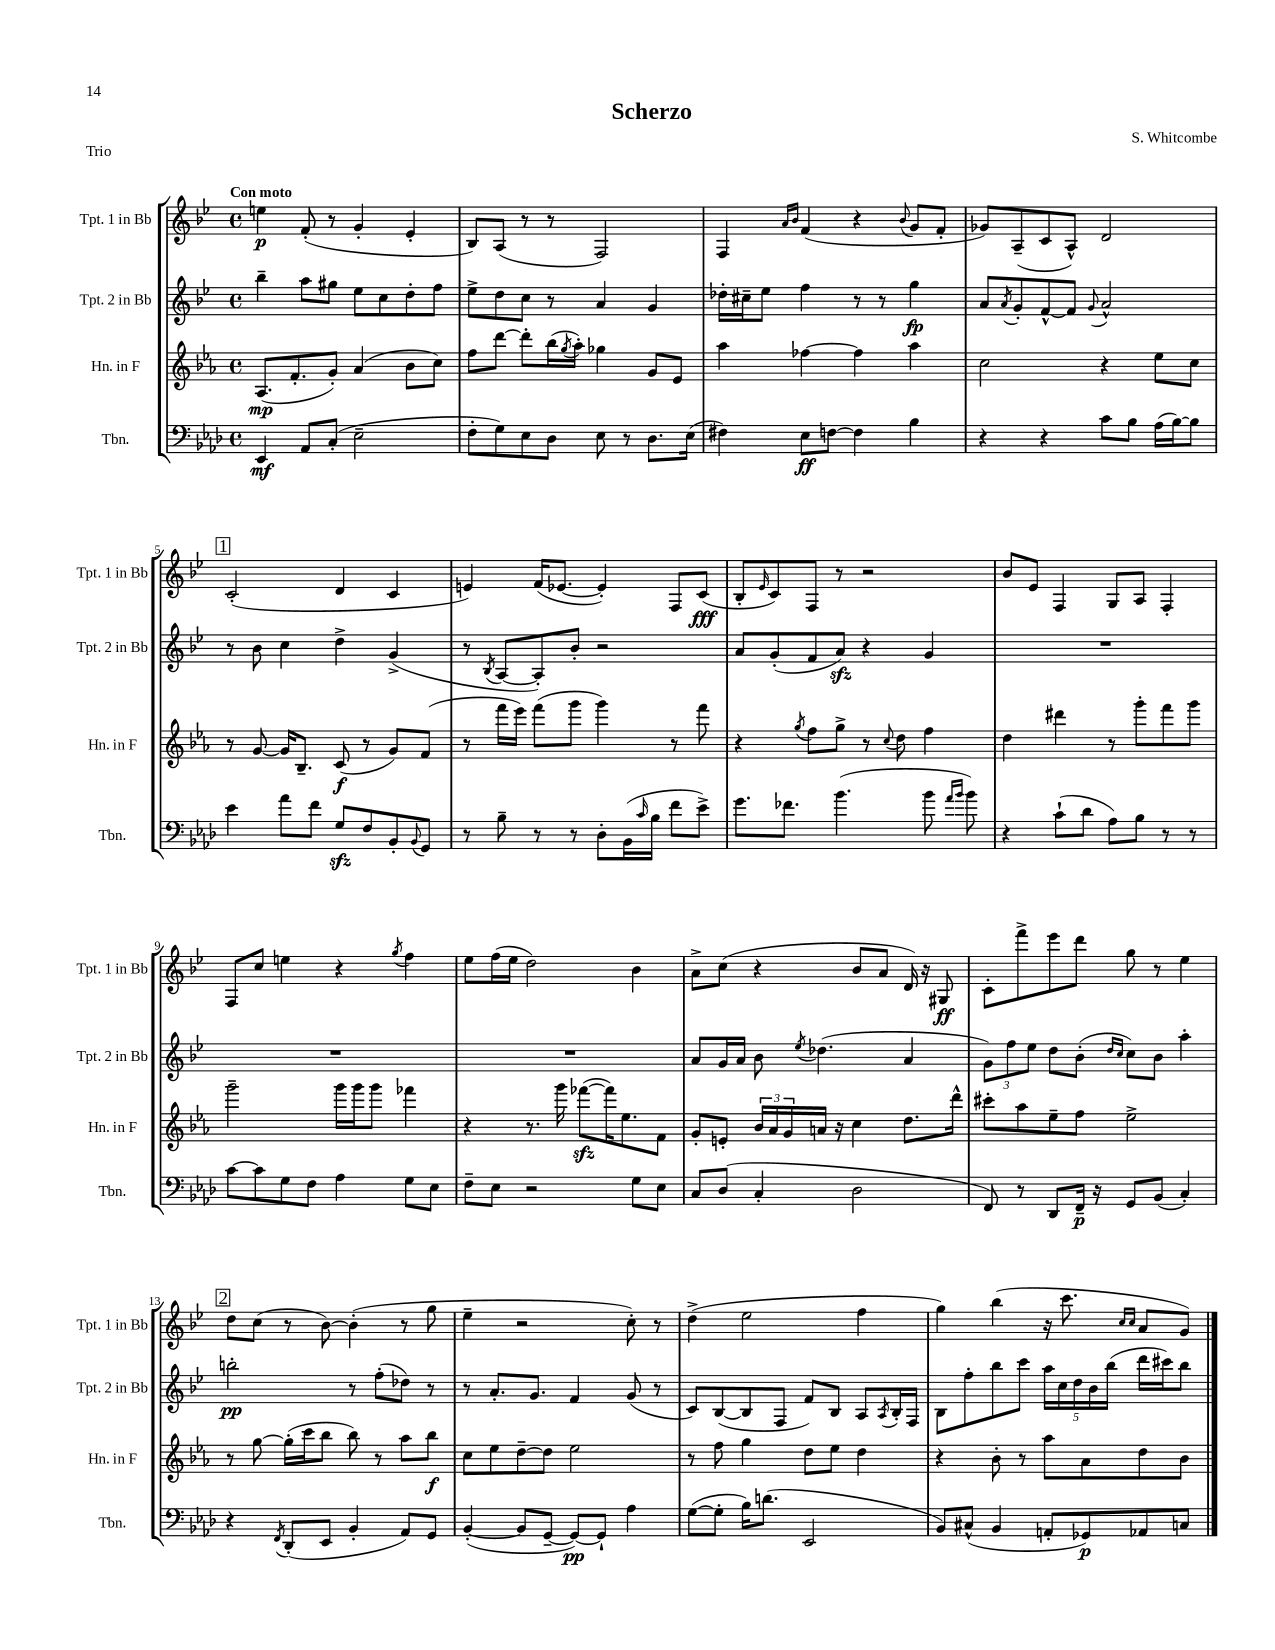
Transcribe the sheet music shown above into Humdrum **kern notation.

**kern	**kern	**kern	**kern
*staff4	*staff3	*staff2	*staff1
*clefF4	*clefG2	*clefG2	*clefG2
*k[b-e-a-d-]	*k[b-e-a-]	*k[b-e-]	*k[b-e-]
*M4/4	*M4/4	*M4/4	*M4/4
*met(c)	*met(c)	*met(c)	*met(c)
4EE-	(8.A-	4bb-~	4ee
.	8.f'	.	.
8AA-	.	8aa	(8f'
(8C'	8g')	8gg#	8r
2E-~	(4a-	8ee-	4g'
.	.	8cc	.
.	8b-	8dd'	4e-'
.	8cc)	8ff	.
=	=	=	=
8F'	8ff	8ee-^	8B-)
8G)	[8ddd	8dd	(8A
8E-	8ddd']	8cc	8r
8D-	(16bb-	8r	8r
.	8qgg	.	.
.	16aa-')	.	.
8E-	4gg-	4a	2F)
8r	.	.	.
8.D-	8g	4g	.
.	8e-	.	.
(16E-	.	.	.
=	=	=	=
4F#)	4aa-	16dd-'	4F
.	.	16cc#~	.
.	.	8ee-	.
.	.	.	16qqa
.	.	.	16qqb-
8E-	[4ff-	4ff	(4f
[8F	.	.	.
4F]	4ff-]	8r	4r
.	.	8r	.
.	.	.	8qqb-
4B-	4aa-	4gg	8g
.	.	.	8f'
=	=	=	=
4r	2cc	8a	8g-)
.	.	8qa	.
.	.	8g'	(8A~
4r	.	[8f^^	8c
.	.	8f]	8A^^)
.	.	8qqg	.
8c	4r	2a^^	2d
8B-	.	.	.
(16A-	8ee-	.	.
[16B-)	.	.	.
8B-]	8cc	.	.
=	=	=	=
4e-	8r	8r	(2c'
.	[8g	8b-	.
8a-	16g]	4cc	.
.	8.B-~	.	.
8f	.	.	.
8G	(8c	4dd^	4d
8F	8r	.	.
8BB-'	8g)	(4g^	4c
8qqBB-	.	.	.
8GG	(8f	.	.
=	=	=	=
8r	8r	8r	4e)
.	.	8qB-	.
8B-~	16fff	[8A	.
.	16eee-)	.	.
8r	(8fff	8A'])	(16f
.	.	.	[8.e-
8r	8ggg	8b-'	.
8D-'	4ggg)	2r	4e-'])
(16BB-	.	.	.
16qqc	.	.	.
16B-	.	.	.
8f	8r	.	8F
8e-^)	8fff	.	(8c
=	=	=	=
8.g	4r	8a	8B-'
.	.	.	16qqe-
.	.	(8g'	8c)
8.f-	.	.	.
.	8qgg	.	.
.	8ff	8f	8F
(4.b-	8gg^	8a)	8r
.	8r	4r	2r
.	8qqcc	.	.
.	8dd	.	.
8b-	4ff	4g	.
16qqa-	.	.	.
16qqb-	.	.	.
8b-)	.	.	.
=	=	=	=
4r	4dd	1r	8b-
.	.	.	8e-
(8c`	4ddd#	.	4F
8d-	.	.	.
8A-)	8r	.	8G
8B-	8ggg'	.	8A
8r	8fff	.	4F'
8r	8ggg	.	.
=	=	=	=
[8c	2ggg~	1r	8F
8c]	.	.	8cc
8G	.	.	4ee
8F	.	.	.
4A-	16ggg	.	4r
.	16ggg	.	.
.	8ggg	.	.
.	.	.	8qgg
8G	4fff-	.	4ff
8E-	.	.	.
=	=	=	=
8F~	4r	1r	8ee-
8E-	.	.	(16ff
.	.	.	16ee-
2r	8.r	.	2dd)
.	16ggg	.	.
.	([8fff-	.	.
.	16fff-])	.	.
.	8.ee-	.	.
8G	.	.	4b-
8E-	8f	.	.
=	=	=	=
8C	8g'	8a	8a^
(8D-	8e'	16g	(8cc
.	.	16a	.
4C'	24b-	8b-	4r
.	24a-	.	.
.	24g	.	.
.	.	8qee-	.
.	16a	(4.dd-	.
.	16r	.	.
2D-	4cc	.	8b-
.	.	.	8a
.	8.dd	4a	16d)
.	.	.	16r
.	.	.	8G#
.	16ddd^^	.	.
=	=	=	=
8FF)	8ccc#'	12g)	8c'
.	.	12ff	.
8r	8aa-	.	8fff^
.	.	12ee-	.
8DD-	8ee-~	8dd	8eee-
16FF~	8ff	(8b-'	8ddd
16r	.	.	.
.	.	16qqdd	.
.	.	16qqcc	.
8GG	2ee-^	8cc)	8gg
(8BB-	.	8b-	8r
4C')	.	4aa'	4ee-
=	=	=	=
4r	8r	2bb'	8dd
.	[8gg	.	(8cc
8qFF	.	.	.
(8DD-'	(16gg']	.	8r
.	16ccc	.	.
8EE-	8bb-	.	[8b-)
4BB-'	8bb-)	8r	(4b-']
.	8r	(8ff'	.
8AA-)	8aa-	8dd-)	8r
8GG	8bb-	8r	8gg
=	=	=	=
([4BB-'	8cc	8r	4ee-~
.	8ee-	8.a'	.
8BB-]	[8dd~	.	2r
.	.	8.g	.
[8GG~	8dd]	.	.
8GG_)	2ee-	4f	.
8GG`]	.	.	.
4A-	.	(8g	8cc')
.	.	8r	8r
=	=	=	=
([8G	8r	8c)	(4dd^
8G']	8ff	([8B-	.
16B-)	4gg	8B-]	2ee-
(8.d	.	.	.
.	.	8F	.
2EE-	8dd	8f)	.
.	8ee-	8B-	.
.	4dd	8A	4ff
.	.	8qA	.
.	.	16B-'	.
.	.	16F	.
=	=	=	=
8BB-)	4r	8B-	4gg)
(8C#^^	.	8ff'	.
4BB-	8b-'	8bb-	(4bb-
.	8r	8ccc	.
8AA'	8aa-	20aa	16r
.	.	20cc	.
.	.	.	8.ccc
.	.	20dd	.
8GG-)	8a-	.	.
.	.	20b-	.
.	.	(20bb-	.
.	.	.	16qqcc
.	.	.	16qqcc
8AA-	8dd	16ddd	8a
.	.	16ccc#)	.
8C	8b-	8bb-	8g)
==	==	==	==
*-	*-	*-	*-
